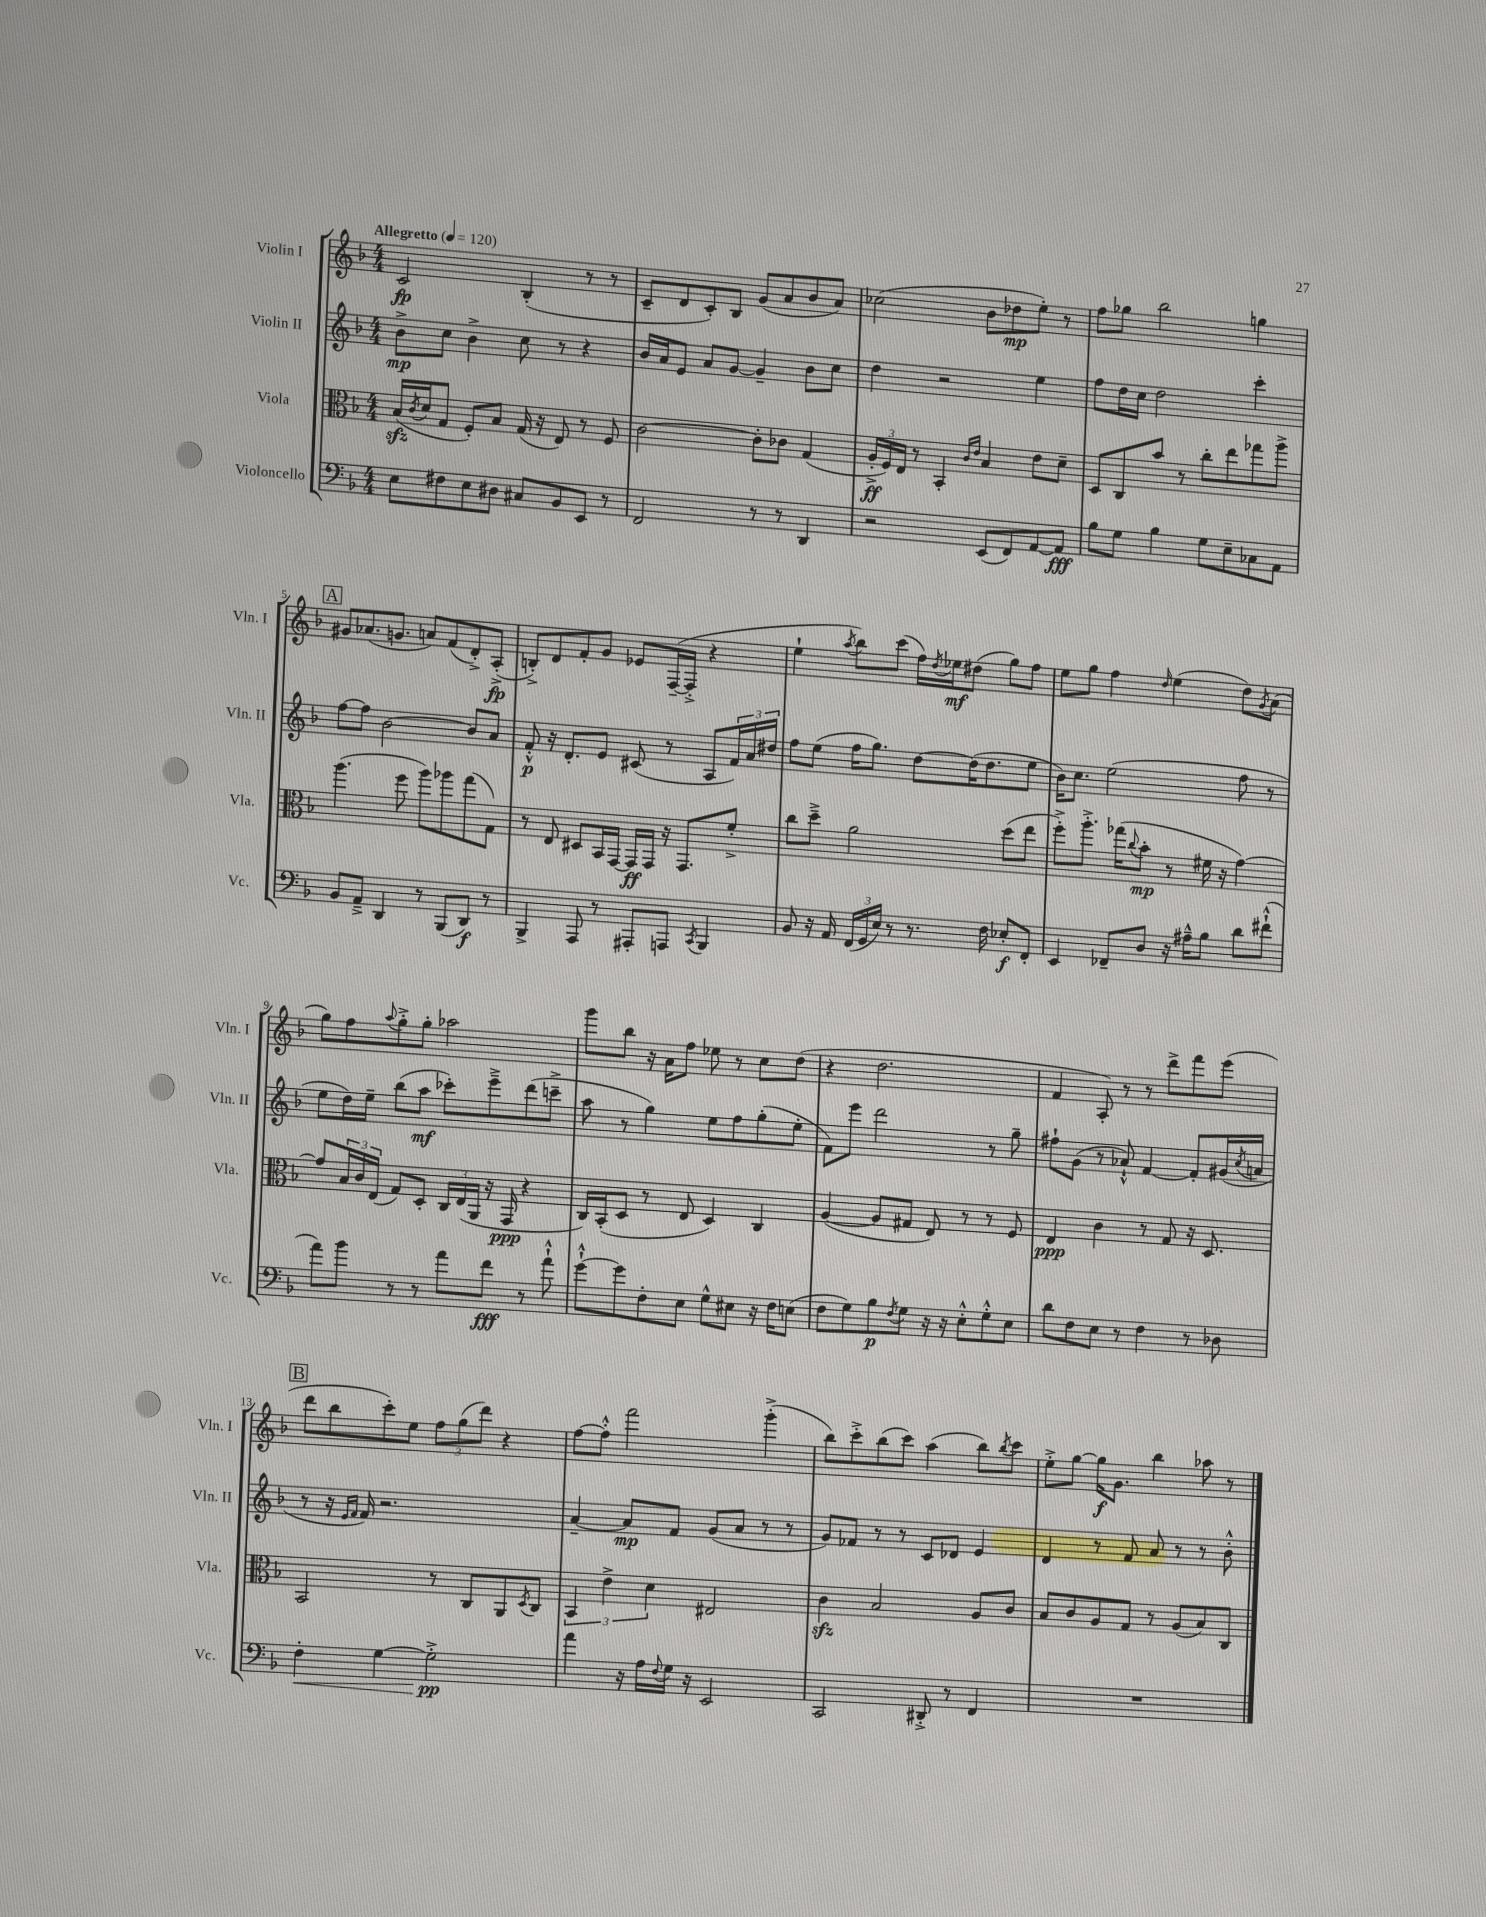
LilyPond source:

<<
\new StaffGroup <<
\new Staff = "s0" \with { instrumentName = "Violin I" shortInstrumentName = "Vln. I" } {
    \clef treble \key f \major \numericTimeSignature \time 4/4 \tempo "Allegretto" 4 = 120
    c'2\fp bes4-.( r8 r8 |
    c'8-- d'8 c'8-.) bes8 g'8( a'8 bes'8 a'8) |
    ces''2( bes'8 des''8\mp e''8-.) r8 |
    f''8 ges''8 bes''2 g''4 |
    \mark \markup { \box "A" } gis'8 aes'8.( g'8. a'8) f'8( d'8-.->) a8-.->\fp( |
    b8-.->) d'8 f'8-. g'8 ees'8 f16~--( f16-.-> r4 |
    e''4-! \acciaccatura { a''8 } bes''8) c'''8( f''16) \acciaccatura { d''8 } ees''16\mf dis''8( g''8) f''8 |
    e''8 g''8 f''4 \grace { d''16 } e''4( d''8) \acciaccatura { g'8 } a'8( |
    g''8) f''8 \appoggiatura { a''8 } g''8-.-> g''8-. aes''2 |
    g'''8 bes''8 r16 a'16 f''8 ees''8 r8 c''8 d''8( |
    r4 d''2. |
    f'4 a8-.) r8 r8 d'''8-> f'''8 e'''8( |
    \mark \markup { \box "B" } d'''8 bes''8 c'''8-.) e''8 \tuplet 3/2 { f''8 g''8( d'''8) } r4 |
    f''8~ f''8-.-^ f'''2 g'''4-.->( |
    bes''8) c'''8-.-> bes''8( c'''8) a''4( bes''8) \acciaccatura { bes''8 } c'''8 |
    e''8-.-> g''8~ g''16\f g'8. bes''4 aes''8 r8 \bar "|." |
}
\new Staff = "s1" \with { instrumentName = "Violin II" shortInstrumentName = "Vln. II" } {
    \clef treble \key f \major \numericTimeSignature \time 4/4
    bes'8->\mp c''8 bes'4-> c''8 r8 r4 |
    bes'16 a'16 e'8 a'8 g'8~ g'4-- bes'8 c''8 |
    d''4 r2 e''4 |
    f''8 d''16 c''16 d''2 c'''4-. |
    \mark \markup { \box "A" } f''8~ f''8 bes'2~ bes'8 a'8 |
    f'8-.-^\p r16 d'8.-. e'8 cis'8( r8 a8 \tuplet 3/2 { f'16) a'16 dis''16 } |
    f''8 e''8( f''16 g''8.) d''8~ d''16( d''8. e''8 |
    bes'16) c''8. e''2( f''8 r8 |
    e''8 d''16) e''16-- bes''8( a''8\mf ces'''8-.) e'''8---> d'''8( c'''8---> |
    a''8 r8 g''4) e''8 f''8 g''8-.( e''8-. |
    f'8) e'''8 d'''2 r8 g''8-- |
    fis''8-! g'8( r8 aes'8-!-^) f'4~ f'8-. gis'16( \acciaccatura { c''8 } a'16 |
    \mark \markup { \box "B" } r8 r16 \grace { e'16 f'16 } f'16) r2. |
    a'4~-- a'8\mp f'8 g'8( a'8 r8 r8 |
    g'8) fes'8 r8 r8 c'8 des'8 e'4 |
    d'4 r8 f'8 a'8 r8 r8 bes'8-.-^ \bar "|." |
}
\new Staff = "s2" \with { instrumentName = "Viola" shortInstrumentName = "Vla." } {
    \clef alto \key f \major \numericTimeSignature \time 4/4
    bes16\sfz( \acciaccatura { c'8 } d'16 g8 f8-.) bes8 g16( r16 e8) r8 f8 |
    c'2~ c'8-. ces'8 g4( |
    \tuplet 3/2 { a16-.->\ff f16) e16 } r8 bes,4-. \grace { c'16 e'16 } bes4 e'8 d'8-- |
    d8 c8 bes'8 r8 c''8-. e''8 ges''8 a''8-> |
    \mark \markup { \box "A" } a''4.( f''8 a''8) aes''8 g''8( g8) |
    r8 e8 dis8 bes,16 g,16~ g,16\ff g,16 r16 g,8. f'8-.-> |
    c''8 d''8---> a'2 d''8( e''8 |
    f''8-.->) a''8.-.-> ges''16( \appoggiatura { c''8 } bes'8-.\mp r8 fis'16 r16 g'4~) |
    g'8 \tuplet 3/2 { bes16 c'16 e16( } g8) d8-. \tuplet 3/2 { c16 e16( a,16 } r16 g,16\ppp r4 |
    c16) bes,16-.( d8 r8 e8 d4) c4 |
    a4~( a8 gis8 e8) r8 r8 f8 |
    e4\ppp c'4 r8 g8 r16 d8. |
    \mark \markup { \box "B" } bes,2 r8 c8 a,8 \acciaccatura { d8 } c8 |
    \tuplet 3/2 { bes,4 e'4-> d'4 } eis2 |
    c'4\sfz bes2 a8 c'8 |
    bes8 c'8 a8 g8 r8 a8( bes8) c8 \bar "|." |
}
\new Staff = "s3" \with { instrumentName = "Violoncello" shortInstrumentName = "Vc." } {
    \clef bass \key f \major \numericTimeSignature \time 4/4
    e8 fis8 e8 dis8 cis8 bes,8 e,8 r8 |
    f,2 r8 r8 d,4 |
    r2 e,8( f,8) a,8~ a,8\fff |
    bes8 g8 bes4 g8 e8-- ces8 a,8 |
    \mark \markup { \box "A" } bes,8 a,8---> d,4 r8 bes,,8( d,8\f) r8 |
    bes,,4-> a,,8 r8 ais,,8-. a,,8 \acciaccatura { c,8 } bes,,4 |
    bes,8 r16 a,16 \tuplet 3/2 { f,16( g,16 e16) } r8 r8. f16 ees8-.\f f,8-. |
    e,4 fes,8-- d8 r16 ais16---^ bes8 d'8 fis'8-!-^( |
    a'8) bes'8 r8 r8 a'8 f'8\fff r8 a'8-!-^ |
    g'8~-!-^ g'8 f8-. e8 g8-^ eis8 r16 f16 e8( |
    f8 g8) bes8\p \acciaccatura { f8 } g8 r16 r16 e8-.-^ g8-.-^ e8 |
    d'8 f8 e8 r8 f4 r8 des8 |
    \mark \markup { \box "B" } f4-.\< g4~ g2-.->\pp\! |
    a'4 r16 a16 \appoggiatura { f8 } g16 r16 e,2 |
    c,2 dis,8-.-> r8 f,4 |
    R1 \bar "|." |
}
>>
>>
